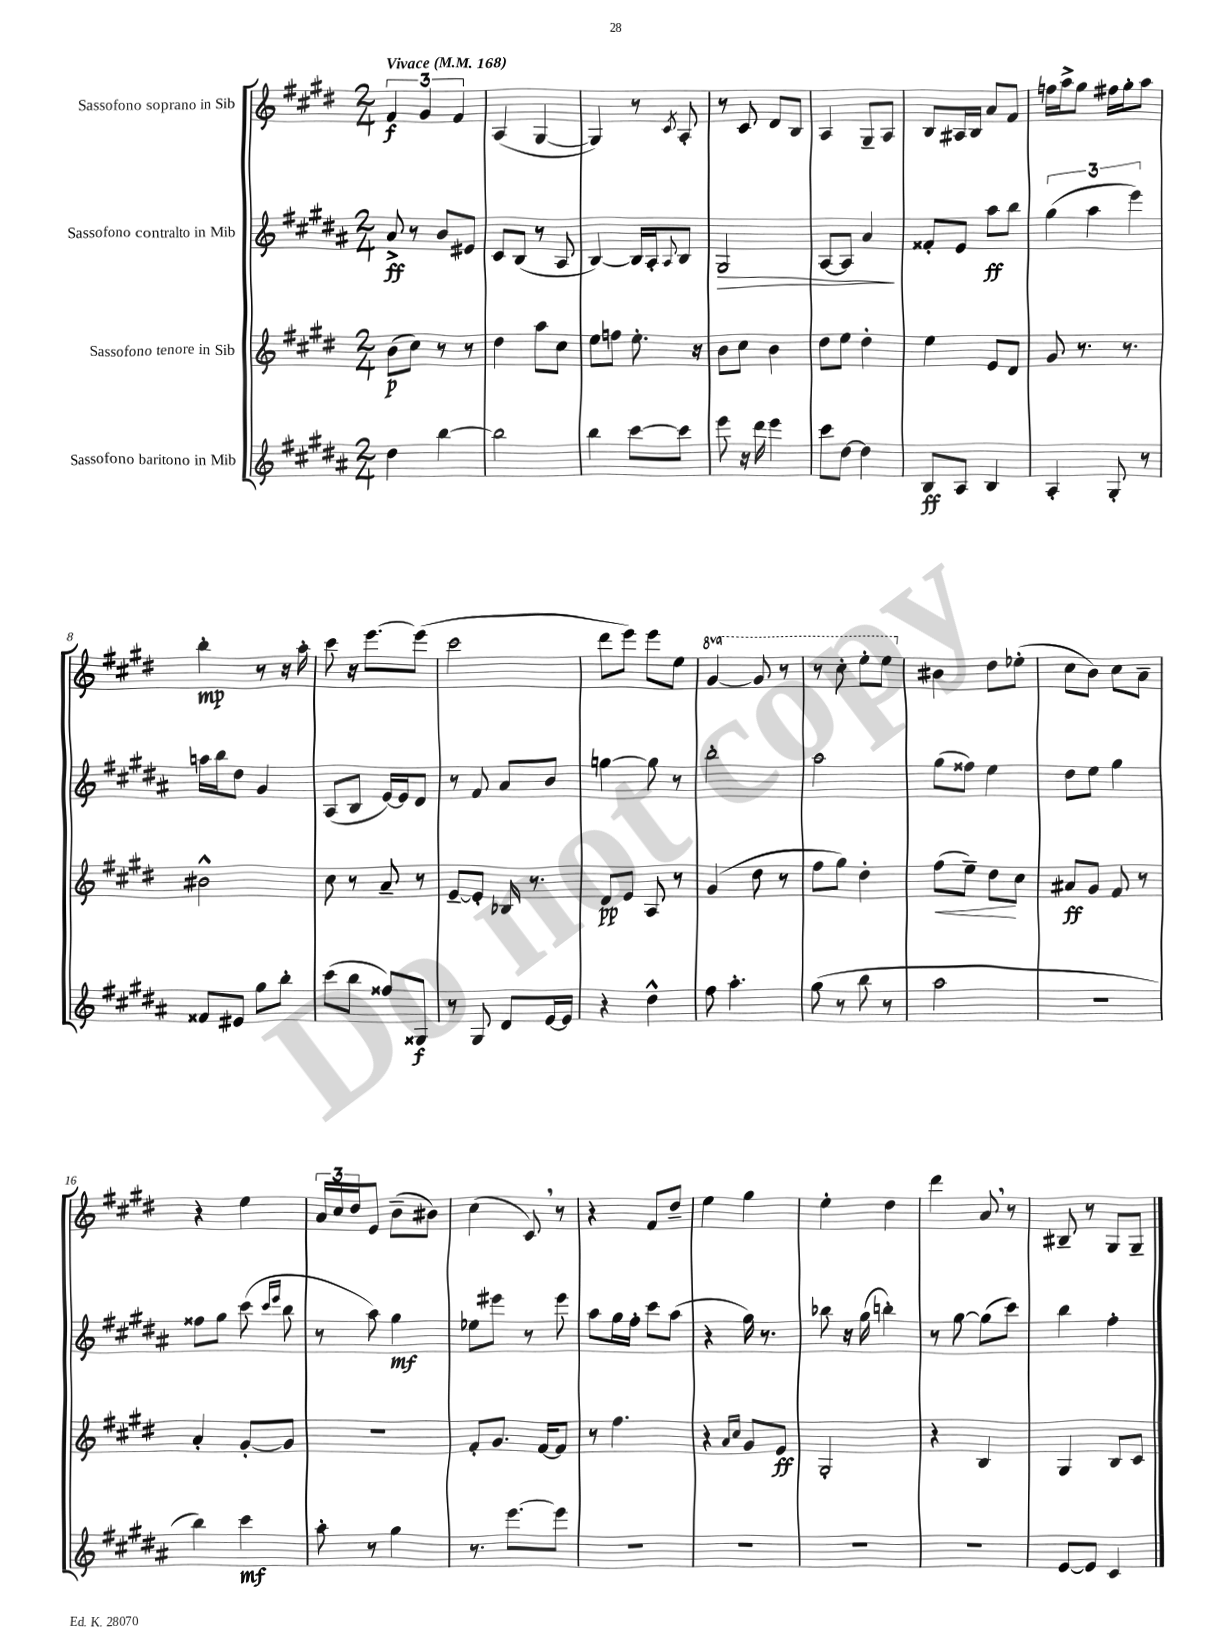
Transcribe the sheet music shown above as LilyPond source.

<<
\new StaffGroup <<
\new Staff = "s0" \with { instrumentName = "Sassofono soprano in Sib" } {
    \clef treble \key e \major \numericTimeSignature \time 2/4 \set Staff.ottavationMarkups = #ottavation-simple-ordinals \tempo "Vivace" 4 = 168
    \tuplet 3/2 { fis'4\f gis'4 fis'4 } |
    a4( gis4~ |
    gis4) r8 \acciaccatura { cis'8 } a8-. |
    r8 cis'8 dis'8 b8 |
    a4 gis8-- a8 |
    b8 ais16 b16 a'8 fis'8 |
    f''16 a''16-> gis''8 fis''16 gis''16-. a''8 |
    b''4-.\mp r8 r16 a''16-. |
    cis'''8 r16 e'''8.~ e'''8( |
    cis'''2 |
    dis'''8 e'''8) e'''8 e''8 |
    \ottava #1 gis''4~ gis''8 r8 |
    r8 cis'''8-. e'''8-. e'''8 \ottava #0 |
    bis'4 dis''8 ees''8-.( |
    cis''8 b'8) cis''8 a'8-- |
    r4 e''4 |
    \tuplet 3/2 { a'16 cis''16 dis''16 } e'8 b'8--( bis'8) |
    cis''4( cis'8) \breathe r8 |
    r4 fis'8 dis''8-- |
    e''4 gis''4 |
    e''4-. dis''4 |
    dis'''4 a'8 \breathe r8 |
    bis8-- r8 gis8 gis8-- \bar "|." |
}
\new Staff = "s1" \with { instrumentName = "Sassofono contralto in Mib" } {
    \clef treble \key b \major \numericTimeSignature \time 2/4
    ais'8->\ff r8 b'8 eis'8 |
    cis'8 b8( r8 ais8 |
    b4~) b16 ais16-. \appoggiatura { ais8 } b8 |
    gis2\> |
    ais8~ ais8 ais'4\! |
    fisis'8-. e'8 ais''8\ff b''8 |
    \tuplet 3/2 { gis''4( ais''4 e'''4) } |
    a''16 b''16 dis''8 gis'4 |
    ais8( b8 e'16~) e'16 dis'8 |
    r8 fis'8 ais'8 b'8 |
    g''4~ g''8 r8 |
    b''2-. |
    ais''2 |
    gis''8( fisis''8) e''4 |
    dis''8 e''8 gis''4 |
    fisis''8 gis''8 cis'''8( \grace { cis'''16 e'''16 } b''8 |
    r8 ais''8) gis''4\mf |
    ees''8 eis'''8 r8 eis'''8 |
    ais''8 gis''16 fis''16-. cis'''8 ais''8( |
    r4 gis''16) r8. |
    bes''8 r16 gis''16( b''4-.) |
    r8 gis''8~ gis''8( cis'''8) |
    b''4 fis''4-. \bar "|." |
}
\new Staff = "s2" \with { instrumentName = "Sassofono tenore in Sib" } {
    \clef treble \key e \major \numericTimeSignature \time 2/4
    b'8\p( cis''8) r8 r8 |
    dis''4 a''8 cis''8 |
    e''8 f''8 e''8.-. r16 |
    b'8 cis''8 b'4 |
    dis''8 e''8 dis''4-. |
    e''4 e'8 dis'8 |
    gis'8 r8. r8. |
    bis'2-^ |
    cis''8 r8 a'8-- r8 |
    e'8~-- e'8-. bes16 r8. |
    dis'8\pp e'8 a8 r8 |
    gis'4( dis''8 r8 |
    fis''8 gis''8) dis''4-. |
    fis''8\<( e''8--) dis''8\! cis''8 |
    ais'8\ff gis'8 fis'8 r8 |
    a'4-. gis'8~-. gis'8 |
    R2 |
    fis'8-. gis'8. fis'16~ fis'8 |
    r8 fis''4. |
    r4 \grace { a'16 cis''16 } gis'8 e'8\ff |
    gis2-. |
    r4 b4 |
    gis4 b8 cis'8 \bar "|." |
}
\new Staff = "s3" \with { instrumentName = "Sassofono baritono in Mib" } {
    \clef treble \key b \major \numericTimeSignature \time 2/4
    dis''4 b''4~ |
    b''2 |
    b''4 cis'''8~ cis'''8 |
    e'''8 r16 dis'''16 e'''4 |
    cis'''8 dis''8~ dis''4 |
    b8\ff ais8 b4 |
    ais4-. gis8-. r8 |
    fisis'8 eis'8 gis''8 b''8-. |
    cis'''8( b''8 fisis''8) gisis8\f |
    r8 gis8 dis'8 e'16~ e'16 |
    r4 dis''4-^ |
    fis''8 ais''4.-. |
    gis''8( r8 b''8 r8 |
    ais''2 |
    r2 |
    b''4) cis'''4\mf |
    ais''8-. r8 gis''4 |
    r8. e'''8.~ e'''8 |
    R2 |
    R2 |
    R2 |
    R2 |
    e'8~ e'8 cis'4 \bar "|." |
}
>>
>>
